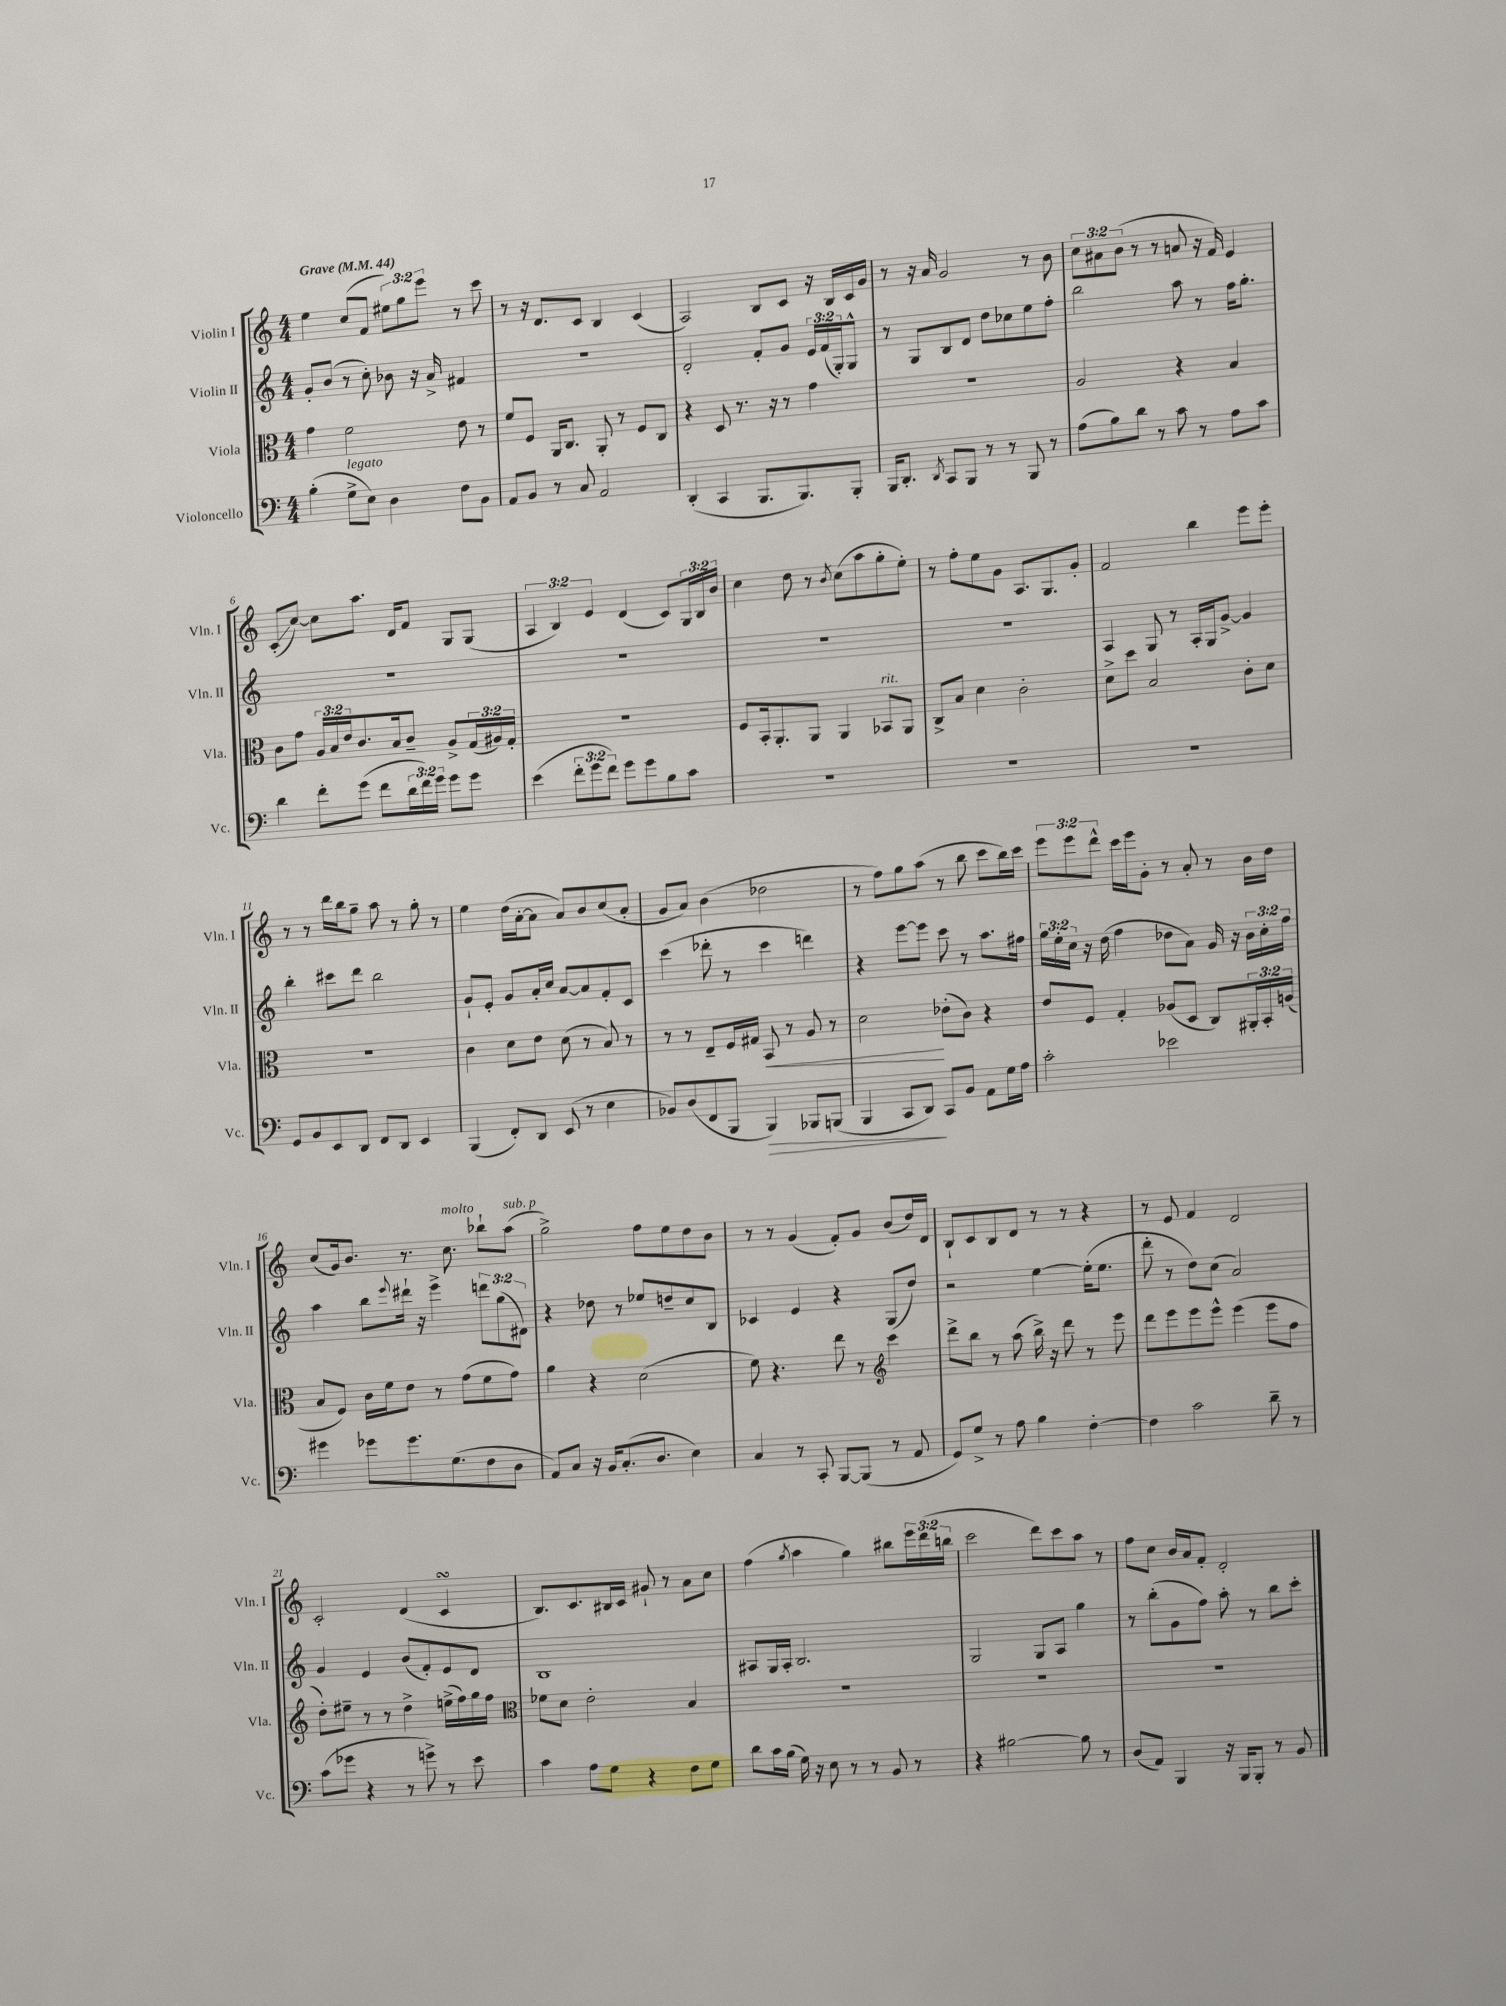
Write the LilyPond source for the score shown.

<<
\new StaffGroup <<
\new Staff = "s0" \with { instrumentName = "Violin I" shortInstrumentName = "Vln. I" } {
    \clef treble \key c \major \numericTimeSignature \time 4/4 \override Staff.TupletNumber.text = #tuplet-number::calc-fraction-text \tempo "Grave" 4 = 44
    e''4 c''8( f'8 \tuplet 3/2 { eis''8) g''8 e'''8 } r8 c'''8 |
    r8 r16 d'8. c'8 b4 c'4( |
    a2) b8 c'8 r16 b16 c'16 g'16 |
    r8 r16 a'16 g'2 r8 b'8 |
    \tuplet 3/2 { c''8 ais'8 b'8( } r8 r8 a'8 r16 f'16) e'4 |
    c'8-.\glissando( c''8~) c''8 a''8. d'16 f'8 g8 g8( |
    \tuplet 3/2 { a4 b4) e'4 } d'4( c'8) \tuplet 3/2 { g16 b16 b'16 } |
    c''4 d''8 r8 \acciaccatura { b'8 } c''8( a''8 g''8-. e''8-.) |
    r8 f''8-. e''8 g'8 a8. g8. g'8-. |
    f'2 b''4 e'''8 e'''8-. |
    r8 r8 d'''16 b''16 g''8-- a''8 r8 g''8-. r8 |
    e''4 d''16( a'16~-. a'8 a'8) b'8 c''8( a'8-. |
    g'8 a'8) b'4( des''2 |
    r8 f''8) g''8 a''8( r8 b''8 c'''8 b''16) c'''16 |
    \tuplet 3/2 { e'''8 e'''8 d'''8-^ } c'''16 e'''16 g'8-. r8 a'8-. r8 b'16 d''16 |
    c''8( g'16) b'8. r8. c''8.^\markup { \italic "molto" } bes''8-! a''8^\markup { \italic "sub. p" }( |
    g''2->) f''8 e''8 d''8 b'8 |
    r8 r8 g'4( f'8-.) g'8 b'8( d''16) d'16 |
    b8-! c'8 b8 d'8 r8 r8 r4 |
    r8 e'8 f'4 d'2 |
    c'2-. d'4( c'4\turn |
    b8.) c'8. bis16 c'16 gis'8-! r8 a'8 c''8 |
    f''4( \acciaccatura { g''8 } a''4 g''4) bis''8 \tuplet 3/2 { e'''16 d'''16( b''16 } |
    c'''2 d'''8) c'''8 a''8 r8 |
    f''8 c''8 b'16 a'16 f'8-. d'2-. \bar "|." |
}
\new Staff = "s1" \with { instrumentName = "Violin II" shortInstrumentName = "Vln. II" } {
    \clef treble \key c \major \numericTimeSignature \time 4/4 \override Staff.TupletNumber.text = #tuplet-number::calc-fraction-text
    g'8-. b'8( r8 c''8-.) bes'8 r16 a'16-> fis'4 |
    R1 |
    d'2-. f'8-. g'8 \tuplet 3/2 { e'16 f'16( g16-.) } g8-^ |
    r8 g8 b8 d'8 d''8 ces''8 e''8 f''8-. |
    b''2 a''8 r8 f''16 g''8.-. |
    R1 |
    R1 |
    R1 |
    R1 |
    a4 g8 r8 a16-. g16 g'8~-> g'4 |
    b''4-. cis'''8 d'''8 b''2 |
    g'8-! e'8-. g'8 a'16-. c''16 a'8~ a'8 f'8-. c'8 |
    c'''4( des'''8-. r8 c'''4 d'''4) |
    r4 e'''8~ e'''8 c'''8 r8 a''8. fis''16 |
    \tuplet 3/2 { g''16 e''16-. c''16 } r16 d''16( f''4 des''8 a'8) g'16 r16 \tuplet 3/2 { b'16 c''16-. f''16 } |
    a''4 b''8 \appoggiatura { e'''8 } dis'''16-! r16 e'''4-> \tuplet 3/2 { d'''8 g''8( dis'8) } |
    r4 des''8 r8 ees''8 d''8-- c''8 b8 |
    ces'4 e'4 r4 g8( d''8) |
    r2 e''4~ e''16-.( e''8. |
    d'''8-. r8 d''8) c''8( a'2) |
    g'4 e'4 b'8( f'8-.) e'8 d'8 |
    b1 |
    ais8 g16 ais16-. b2. |
    g2 g8 a8 g''4 |
    r8 b''8-.( g'8 f''8) a''8-. r8 b''8 c'''8-. \bar "|." |
}
\new Staff = "s2" \with { instrumentName = "Viola" shortInstrumentName = "Vla." } {
    \clef alto \key c \major \numericTimeSignature \time 4/4 \override Staff.TupletNumber.text = #tuplet-number::calc-fraction-text
    g'4 f'2 e'8 r8 |
    f'8 f8 a,16 c8. a,8-. r8 f8 c8 |
    r4 d8 r8. r16 r8 g'4 |
    R1 |
    a2 r4 b4 |
    c'8 g'8 \tuplet 3/2 { a16 b16 e'16 } c'8. b16 c'8-- a8-> \tuplet 3/2 { g16( ais16) g16-. } |
    r1 |
    f8 b,16-. a,8.-. a,8 a,4 bes,8^\markup { \italic "rit." } a,8 |
    c8-> b8 d'4 c'2-. |
    d'8-> d''8 b2 c'8-. d'8 |
    R1 |
    c'4 d'8 e'8 d'8( r8 b8) r8 |
    r8 r8 e8-- f16 gis16 b,8\< r8 a8 r8 |
    d'2\! ees'8-.( c'8) r4 |
    e'8 f8 g4-. aes8( d8 c8) \tuplet 3/2 { ais,16-. b,16-. a16( } |
    b8 f8) c'16 f'16 e'8 r8 g'8( f'8 g'8) |
    a'4 r4 d'2( |
    f'8) r4. e''8 r8 \clef treble c'''4 |
    d'''8-> b''8 r8 a''8( b''16->) r16 d'''8 r8 e'''8 |
    d'''8 e'''8 e'''8 e'''8-^ e'''4( e'''8 f''8 |
    d''8-.) eis''8-- r8 r8 d''4-> e''16->( f''16) g''16 f''16 |
    \clef alto fes'8 d'8 e'2-. b4 |
    R1 |
    R1 |
    R1 \bar "|." |
}
\new Staff = "s3" \with { instrumentName = "Violoncello" shortInstrumentName = "Vc." } {
    \clef bass \key c \major \numericTimeSignature \time 4/4 \override Staff.TupletNumber.text = #tuplet-number::calc-fraction-text
    b4-.( g8->^\markup { \italic "legato" } e8) d4 f8 b,8 |
    a,8 b,8 r8 c8 a,2 |
    d,4-.( c,4 b,,8. b,,8.) b,,8-. |
    b,,16 d,8.-. \acciaccatura { d,8 } c,8 b,,8 r8 r8 b,,8 r8 |
    a8( b8) d'8 r8 c'8 r8 a8 c'8 |
    d'4 f'8-. g'8( f'8 \tuplet 3/2 { d'16 f'16) g'16 } g'8 g'8 |
    e'4( \tuplet 3/2 { f'8-. g'8 f'8) } g'8 g'8 b8 c'8 |
    R1 |
    R1 |
    R1 |
    g,8 b,8 e,8 d,8 f,8 d,8 e,4 |
    b,,4( f,8-.) d,8 e,8( r8 e4 |
    bes,8) d8( f,8 b,,8 b,,4\>) bes,,8 b,,8( |
    b,,4 c,8 d,8\!) c,8 b,8 a,8 g16 a16 |
    c'2-. ees'2 |
    gis'4 ges'8 ges'8. g8.( f8 d8 |
    a,8) c8 r16 b,16 c8.-.( d8. e4) |
    c4 r8 c,8-. b,,8~ b,,8( r8 a,8 |
    g,8) g8-> r8 a8 b4 f4~-. |
    f4 c'2 d'8-- r8 |
    c'8( ges'8 r4 r8 g'8->) r8 e'8 |
    c'4 a8 g8 r4 f8 g8 |
    d'8 c'16 b16( g16) r16 e8 r8 r8 b,8 r8 |
    r4 bis2~ bis8 r8 |
    d8( a,8) b,,4 r16 b,,16 b,,8-. r8 b,8 \bar "|." |
}
>>
>>
